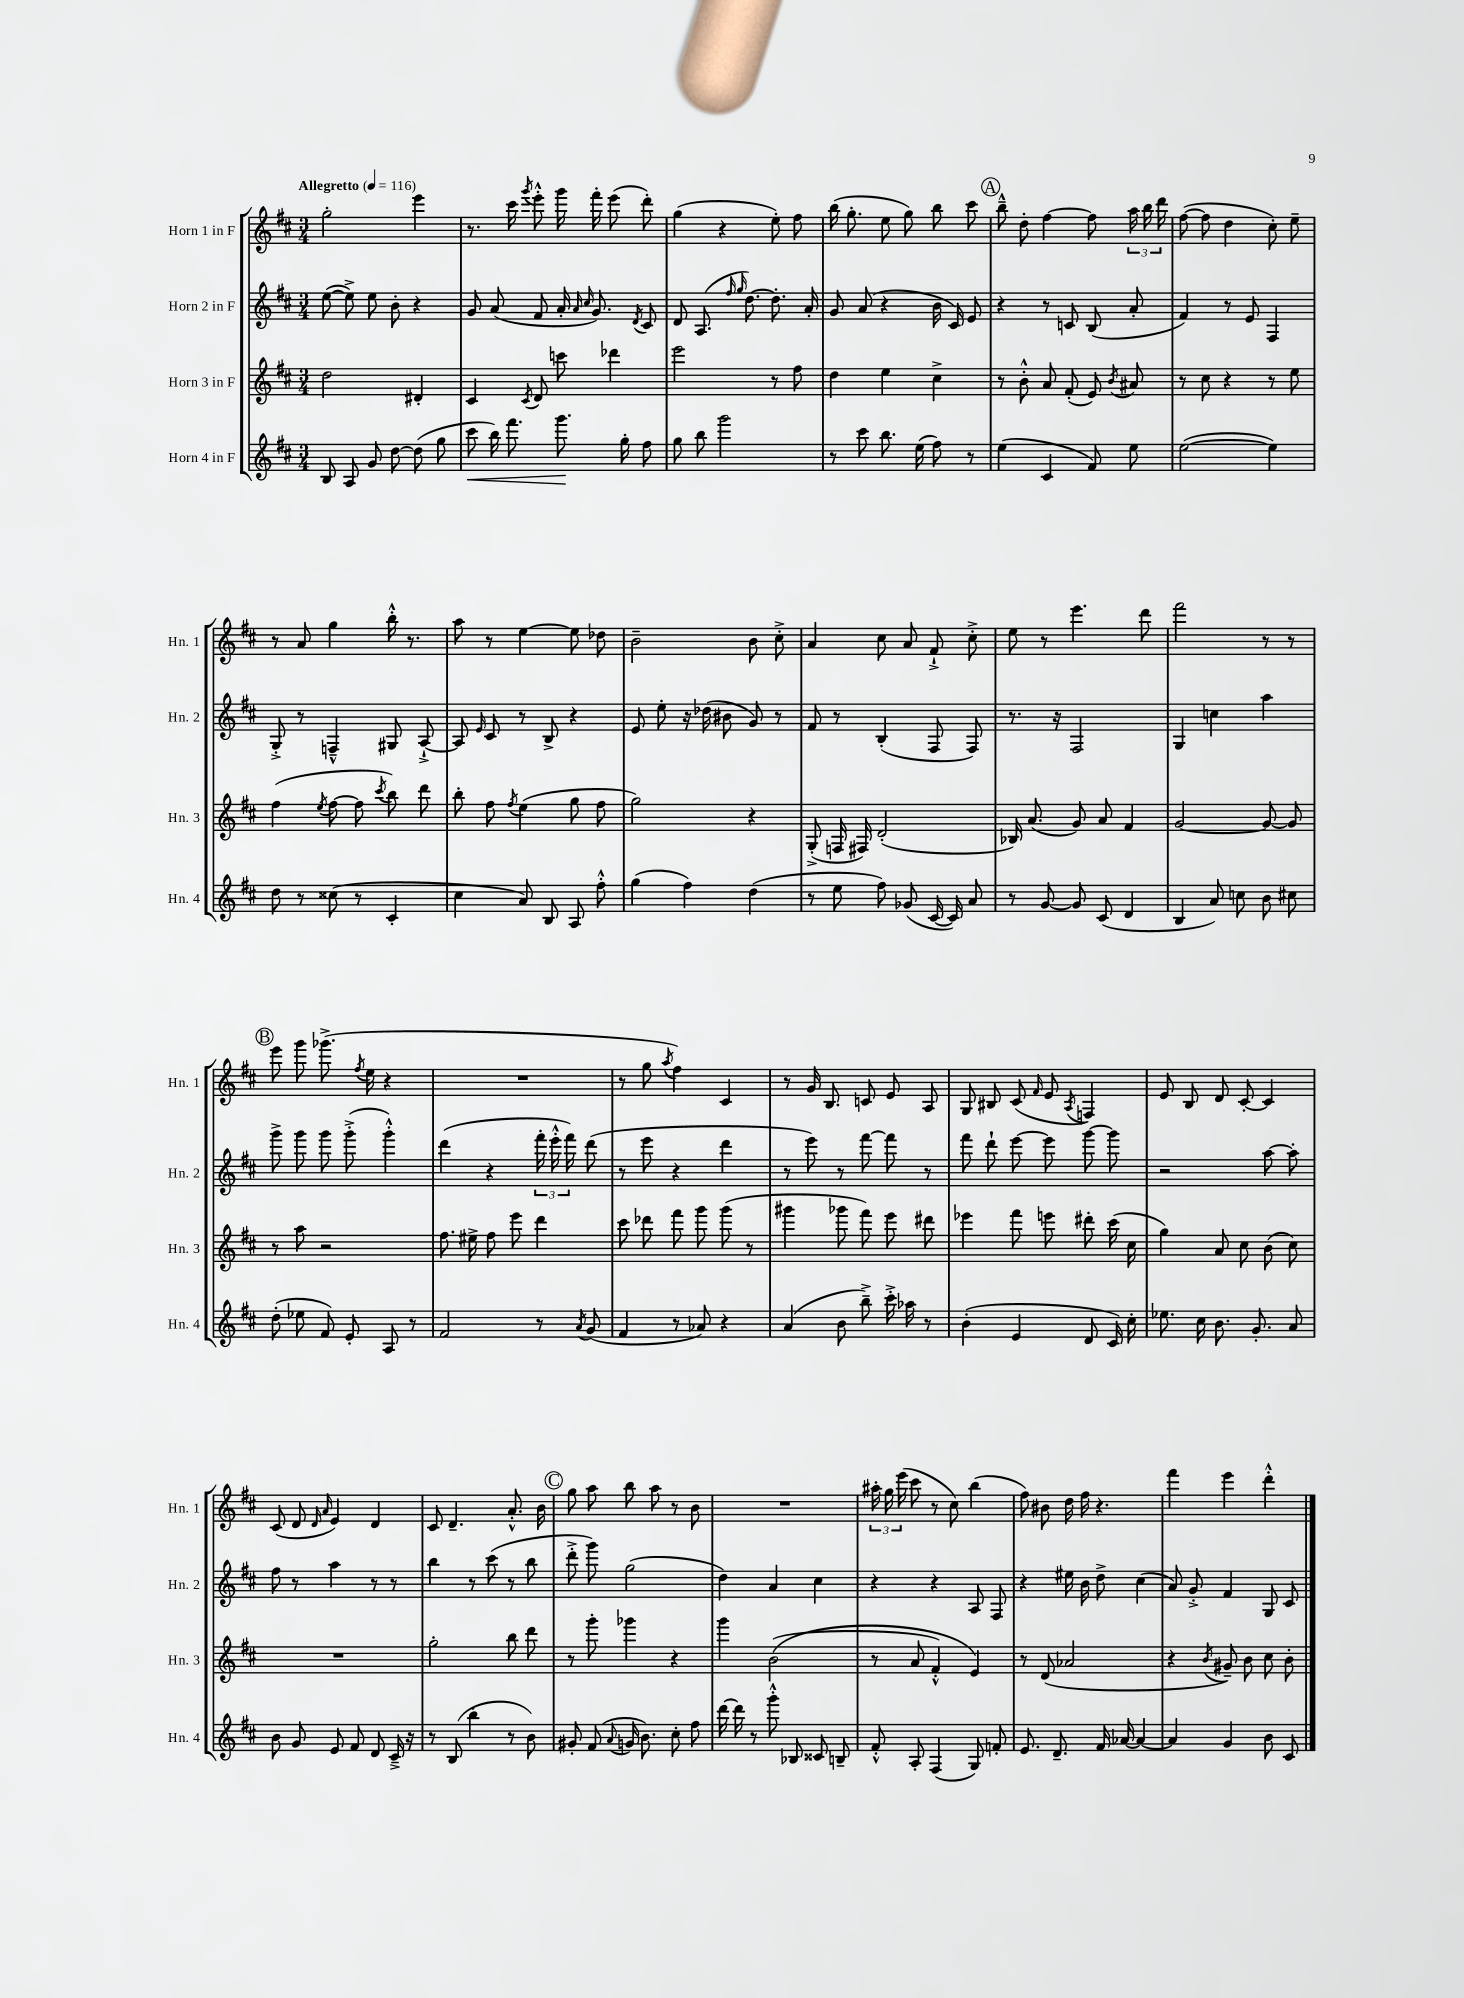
<<
\new StaffGroup <<
\new Staff = "s0" \with { instrumentName = "Horn 1 in F" shortInstrumentName = "Hn. 1" } {
    \clef treble \key d \major \numericTimeSignature \time 3/4 \tempo "Allegretto" 4 = 116
    \autoBeamOff g''2-. e'''4 |
    r8. cis'''16 \acciaccatura { g'''8 } e'''8-.-^ g'''16 fis'''16-. e'''8( d'''8-.) |
    g''4( r4 e''8-.) fis''8 |
    b''16( g''8.-. e''8 g''8) b''8 cis'''8 |
    \mark \markup { \circle "A" } b''8---^ d''8-. fis''4~ fis''8 \tuplet 3/2 { a''16 b''16 d'''16 } |
    fis''8~( fis''8 d''4 cis''8-.) e''8-- |
    r8 a'8 g''4 b''16-.-^ r8. |
    a''8 r8 e''4~ e''8 des''8 |
    b'2-- b'8 cis''8-.-> |
    a'4 cis''8 a'8 fis'8-!-> cis''8-.-> |
    e''8 r8 e'''4. d'''8 |
    fis'''2 r8 r8 |
    \mark \markup { \circle "B" } e'''8 g'''8 ges'''8.->( \acciaccatura { fis''8 } e''16 r4 |
    R2. |
    r8 g''8 \acciaccatura { a''8 } fis''4) cis'4 |
    r8 g'16 b8. c'8 e'8 a8 |
    g8 bis8 cis'8( \grace { fis'16 } e'8 \acciaccatura { a8 } f4) |
    e'8 b8 d'8 cis'8~-. cis'4 |
    cis'8( d'8 \grace { d'16 a'16 } e'4) d'4 |
    cis'8 d'4.-- a'8.-.-^ b'16 |
    \mark \markup { \circle "C" } g''8 a''8 b''8 a''8 r8 b'8 |
    R2. |
    \tuplet 3/2 { ais''16-. g''16 e'''16( } cis'''8 r8 cis''8) b''4( |
    fis''8) bis'8 d''16 fis''16 r4. |
    fis'''4 e'''4 d'''4-.-^ \bar "|." |
}
\new Staff = "s1" \with { instrumentName = "Horn 2 in F" shortInstrumentName = "Hn. 2" } {
    \clef treble \key d \major \numericTimeSignature \time 3/4
    \autoBeamOff e''8~( e''8->) e''8 b'8-. r4 |
    g'8 a'8( fis'8 a'16-. \grace { a'16 cis''16 } g'8.) \acciaccatura { d'8 } cis'8 |
    d'8 a8.( \grace { fis''16 g''16 } d''8.~) d''8.-. a'16-. |
    g'8 a'8( r4 b'16 cis'16) e'8 |
    \mark \markup { \circle "A" } r4 r8 c'8 b8( a'8-. |
    fis'4) r8 e'8 fis4 |
    g8-.-> r8 f4---^ gis8 a8~-!-> |
    a8 \grace { e'16 } cis'8 r8 b8-> r4 |
    e'8 e''8-. r16 des''16( bis'8 g'8) r8 |
    fis'8 r8 b4-.( fis8 fis8) |
    r8. r16 fis2 |
    g4 c''4 a''4 |
    \mark \markup { \circle "B" } g'''8-> g'''8 g'''8 g'''8-.->( g'''4-.-^) |
    d'''4( r4 \tuplet 3/2 { fis'''16-. e'''16-.-^ fis'''16) } d'''8( |
    r8 e'''8 r4 d'''4 |
    r8 e'''8) r8 fis'''8~ fis'''8 r8 |
    fis'''8 d'''8-! e'''8~ e'''8 g'''8~ g'''8 |
    r2 a''8~ a''8-. |
    fis''8 r8 a''4 r8 r8 |
    b''4 r8 cis'''8( r8 b''8 |
    \mark \markup { \circle "C" } d'''8-.-> g'''8) g''2( |
    d''4) a'4 cis''4 |
    r4 r4 a8 fis8 |
    r4 eis''16 b'16 d''8-> cis''4( |
    a'8) g'8-.-> fis'4 g8 cis'8 \bar "|." |
}
\new Staff = "s2" \with { instrumentName = "Horn 3 in F" shortInstrumentName = "Hn. 3" } {
    \clef treble \key d \major \numericTimeSignature \time 3/4
    \autoBeamOff d''2 dis'4-. |
    cis'4 \acciaccatura { cis'8 } d'8 c'''8 des'''4 |
    e'''2 r8 fis''8 |
    d''4 e''4 cis''4-> |
    \mark \markup { \circle "A" } r8 b'8-.-^ a'8 fis'8-.( e'8) \acciaccatura { b'8 } ais'8 |
    r8 cis''8 r4 r8 e''8 |
    fis''4( \acciaccatura { e''8 } fis''8~ fis''8 \acciaccatura { cis'''8 } b''8) d'''8 |
    b''8-. fis''8 \acciaccatura { fis''8 } e''4( g''8 fis''8 |
    g''2) r4 |
    g8-.->( f16 fis16) d'2-.( |
    bes16) a'8.( g'8) a'8 fis'4 |
    g'2~ g'8~ g'8 |
    \mark \markup { \circle "B" } r8 a''8 r2 |
    fis''8. eis''16-> fis''8 e'''8 d'''4 |
    cis'''8 des'''8 fis'''8 g'''8 g'''8( r8 |
    gis'''4 ges'''8 fis'''8) e'''8 dis'''8 |
    ees'''4 fis'''8 e'''8 dis'''8-. cis'''16( cis''16 |
    g''4) a'8 cis''8 b'8( cis''8) |
    R2. |
    g''2-. b''8 d'''8 |
    \mark \markup { \circle "C" } r8 g'''8-. ges'''4 r4 |
    g'''4 b'2(\( |
    r8 a'8 fis'4-.-^) e'4\) |
    r8 d'8( aes'2 |
    r4 \acciaccatura { b'8 } gis'8--) b'8 cis''8 b'8-. \bar "|." |
}
\new Staff = "s3" \with { instrumentName = "Horn 4 in F" shortInstrumentName = "Hn. 4" } {
    \clef treble \key d \major \numericTimeSignature \time 3/4
    \autoBeamOff b8 a8 g'8 d''8~ d''8( g''8 |
    cis'''8\< b''16) fis'''8. g'''8.\! g''16-. fis''8 |
    g''8 b''8 g'''2 |
    r8 cis'''8 b''8. e''16( fis''8) r8 |
    \mark \markup { \circle "A" } e''4( cis'4 fis'8) e''8 |
    e''2~( e''4) |
    d''8 r8 cisis''8( r8 cis'4-. |
    cis''4 a'8) b8 a8 fis''8-.-^ |
    g''4( fis''4) d''4( |
    r8 e''8 fis''8) ges'8( cis'16~ cis'16) a'8 |
    r8 g'8~ g'8 cis'8( d'4 |
    b4 a'8) c''8 b'8 cis''8 |
    \mark \markup { \circle "B" } d''8-.( ees''8 fis'8) e'8-. a8 r8 |
    fis'2 r8 \acciaccatura { a'8 } g'8( |
    fis'4 r8 aes'8) r4 |
    a'4( b'8 b''8--->) cis'''16-.-> aes''16 r8 |
    b'4-.( e'4 d'8 cis'16) cis''16-. |
    ees''8. cis''16 b'8. g'8.-. a'8 |
    b'8 g'8 e'8 fis'8 d'8 cis'16---> r16 |
    r8 b8( b''4-. r8 b'8) |
    \mark \markup { \circle "C" } gis'8-. fis'8( \appoggiatura { a'8 } g'16 b'8.) cis''8-. fis''8 |
    d'''16~ d'''16 r8 g'''8-.-^ bes8 cisis'8 b8-- |
    fis'8-.-^ a8-. fis4( g8) f'8-. |
    e'8. d'8.-- fis'16 aes'16~ aes'4~ |
    aes'4 g'4 b'8 cis'8 \bar "|." |
}
>>
>>
\layout { \context { \Score \remove "Bar_number_engraver" } }
